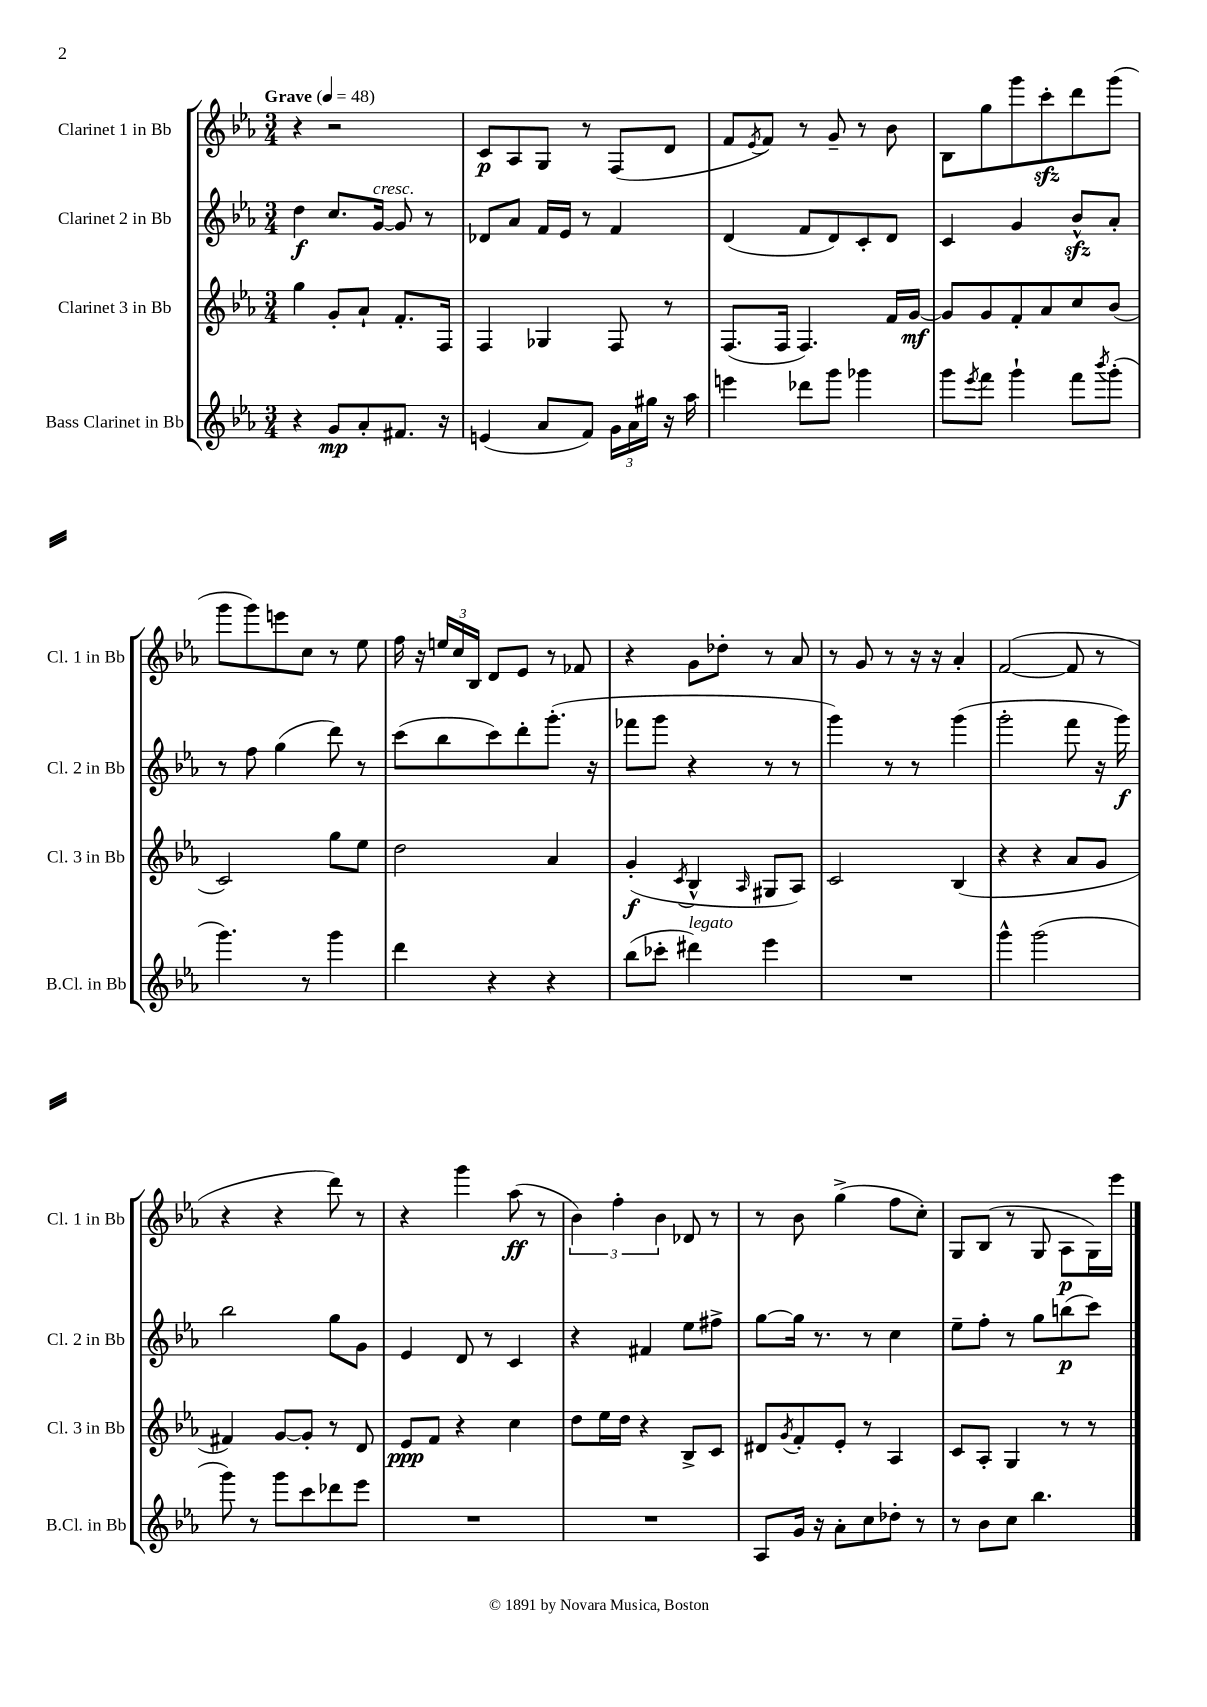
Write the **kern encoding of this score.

**kern	**kern	**kern	**kern
*staff4	*staff3	*staff2	*staff1
*clefG2	*clefG2	*clefG2	*clefG2
*k[b-e-a-]	*k[b-e-a-]	*k[b-e-a-]	*k[b-e-a-]
*M3/4	*M3/4	*M3/4	*M3/4
*MM48	*MM48	*MM48	*MM48
4r	4gg\	4dd\	4r
8g/L	8g'/L	8.cc/L	2r
8a-'/	8a-`/J	.	.
.	.	[16g/Jk	.
8.f#/J	8.f'/L	8g/]	.
.	.	8r	.
16r	16F/Jk	.	.
=	=	=	=
(4e/	4F/	8d-/L	8c/L
.	.	8a-/J	8A-/
8a-/L	4G-/	16f/LL	8G/J
.	.	16e-/JJ	.
8f/J)	.	8r	8r
24g\LL	8F/	4f/	(8F/L
24a-\	.	.	.
24gg#\JJ	.	.	.
16r	8r	.	8d/J
16aa-\	.	.	.
=	=	=	=
4eee\	(8.F/L	(4d/	8f/L
.	.	.	8qe-/
.	.	.	8f/J)
.	16F/Jk	.	.
8ddd-\L	4.F/)	8f/L	8r
8ggg\J	.	8d/)	8g~/
4ggg-\	.	8c'/	8r
.	16f/LL	8d/J	8b-\
.	[16g/JJ	.	.
=	=	=	=
8ggg\L	8g/]L	4c/	8B-\L
8qeee-/	.	.	.
8fff\J	8g/	.	8gg\
4ggg`\	8f'/	4g/	8ggg\
.	8a-/	.	8ccc'\
8fff\L	8cc/	8b-^^/L	8ddd\
8qbbb-/	.	.	.
(8ggg'\J	(8b-/J	8a-'/J	(8ggg\J
=	=	=	=
4.ggg\)	2c/)	8r	8ggg\L
.	.	8ff\	8ggg\)
.	.	(4gg\	8eee\
8r	.	.	8cc\J
4ggg\	8gg\L	8ddd\)	8r
.	8ee-\J	8r	8ee-\
=	=	=	=
4ddd\	2dd\	(8ccc\L	16ff\
.	.	.	16r
.	.	8bb-\	24ee/LL
.	.	.	24cc/
.	.	.	24B-/JJ
4r	.	8ccc\)	8d/L
.	.	8ddd'\	8e-/J
4r	4a-/	(8.ggg'\J	8r
.	.	.	8f-/
.	.	16r	.
=	=	=	=
(8bb-\L	(4g'/	8fff-\L	4r
8ccc-'\J	.	8ggg\J	.
.	8qc/	.	.
4ddd#\)	4B-^^/	4r	8g\L
.	.	.	8dd-'\J
.	16qqA-/	.	.
4eee-\	8G#/L	8r	8r
.	8A-/J)	8r	8a-/
=	=	=	=
2.r	2c/	4ggg\)	8r
.	.	.	8g/
.	.	8r	8r
.	.	8r	16r
.	.	.	16r
.	(4B-/	(4ggg\	4a-'/
=	=	=	=
4ggg^^\	4r	2ggg'\	([2f/
(2ggg\	4r	.	.
.	8a-/L	8fff\	8f/]
.	8g/J	16r	8r
.	.	16ggg\)	.
=	=	=	=
8ggg\)	4f#/)	2bb-\	4r
8r	.	.	.
8ggg\L	[8g/L	.	4r
8ccc\	8g'/]J	.	.
8ddd-\	8r	8gg\L	8ddd\)
8eee-\J	8d/	8g\J	8r
=	=	=	=
2.r	8e-/L	4e-/	4r
.	8f/J	.	.
.	4r	8d/	4ggg\
.	.	8r	.
.	4cc\	4c/	(8aa-\
.	.	.	8r
=	=	=	=
2.r	8dd\L	4r	6b-\)
.	16ee-\L	.	.
.	.	.	6ff'\
.	16dd\JJ	.	.
.	4r	4f#/	.
.	.	.	6b-\
.	8B-^/L	8ee-\L	8d-/
.	8c/J	8ff#^\J	8r
=	=	=	=
8A-/L	8d#/L	[8gg\L	8r
.	8qg/	.	.
16g/Jk	8f'/	16gg\]Jk	8b-\
16r	.	8.r	.
8a-'\L	8e-'/J	.	(4gg^\
8cc\	8r	8r	.
8dd-'\J	4A-/	4cc\	8ff\L
8r	.	.	8cc'\J)
=	=	=	=
8r	8c/L	8ee-~\L	8G/L
8b-\L	8A-'/J	8ff'\J	(8B-/J
8cc\J	4G/	8r	8r
4.bb-\	.	8gg\L	8G/
.	8r	(8bb\	8A-\L
.	8r	8ccc\J)	16G\L)
.	.	.	16eee-\JJ
==	==	==	==
*-	*-	*-	*-
